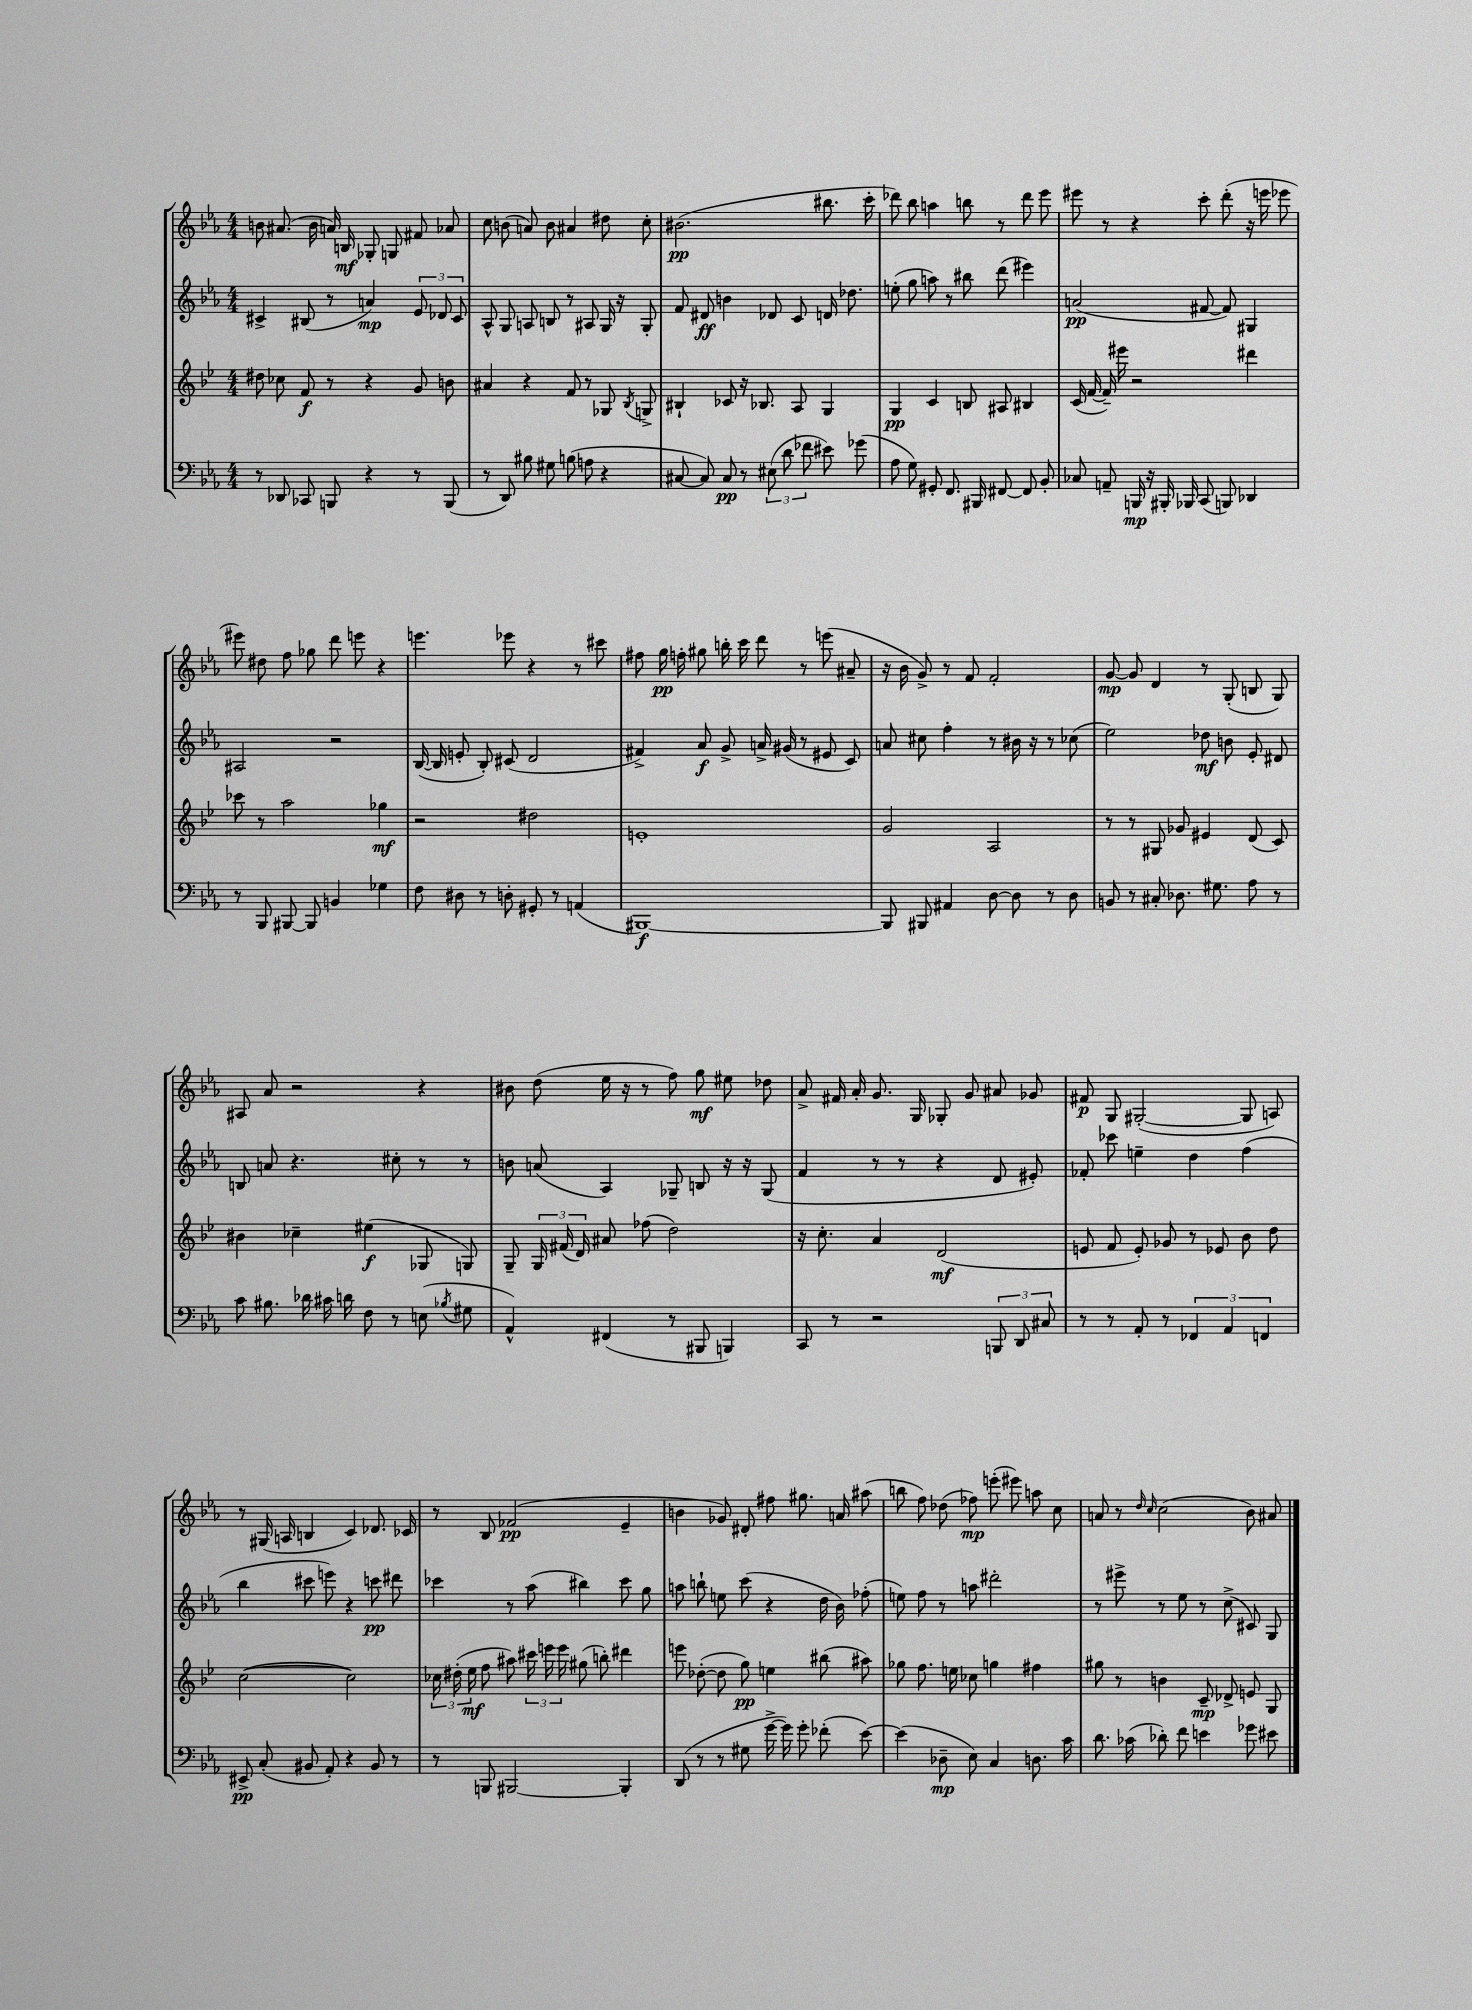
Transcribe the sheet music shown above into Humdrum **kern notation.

**kern	**kern	**kern	**kern
*staff4	*staff3	*staff2	*staff1
*clefF4	*clefG2	*clefG2	*clefG2
*k[b-e-a-]	*k[b-e-]	*k[b-e-a-]	*k[b-e-a-]
*M4/4	*M4/4	*M4/4	*M4/4
8r	8dd#\	4c#^/	8b\
8DD-/	8cc-\	.	(8.a#/
8CC-/	8f/	(8B#/	.
.	.	.	16b\
8BBB/	8r	8r	16a/)
.	.	.	16B/
4r	4r	4a/)	8G-'/
.	.	.	8G/
8r	8g/	12e-/	8f#/
.	.	12d-/	.
(8BBB/	8b\	.	8a-/
.	.	12c#/	.
=	=	=	=
8r	4a#/	8A-^^/	8cc\
8DD/)	.	8G/	(8b\
8B#\	4r	8A/	8a/)
8G#\	.	8B/	8b\
(8B\	8f/	8r	4a#/
8A\	8r	8A#/	.
4r	8G-/	16G/	8dd#\
.	.	16r	.
.	8qB-/	.	.
.	8G^/	8G'/	8cc'\
=	=	=	=
[8C#/	4B#`/	8f/	(2.b#\
8C#/])	.	8d#/	.
8C#/	8c-/	4b\	.
8r	16r	.	.
.	8.B-/	.	.
(12E#\	.	8d-/	.
12d\	.	.	.
.	8A/	8c/	.
12f-\	.	.	.
8e#\)	4G/	16d/	8.bb#\
.	.	8.dd-\	.
(8g-\	.	.	.
.	.	.	16ccc'\
=	=	=	=
8A-\	4G/	(8ee'\	8ddd-\)
8G\)	.	8gg\	8bb-\
8GG#'/	4c/	8aa\)	4aa\
8.FF/	.	8r	.
.	8B/	8bb#\	8bb\
16BBB#/	.	.	.
[8FF#/	8A#/	(8ddd\	8r
8FF#/]	4B#/	4eee#\)	8ddd-\
8BB-'/	.	.	8eee-\
=	=	=	=
8C-/	(16c/	(2a/	8eee#\
.	[16f/	.	.
8AA~/	16f~/])	.	8r
.	16eee#\	.	.
16BBB/	2r	.	4r
16r	.	.	.
16BBB#'/	.	.	.
16BBB-/	.	.	.
(8CC/	.	[8f#/	8ccc'\
8BBB/)	.	8f#/])	(8ddd'\
4DD-/	4ddd#\	4G#/	16r
.	.	.	16eee\
.	.	.	8eee-\
=	=	=	=
8r	8ccc-\	2A#/	8eee#\)
8BBB-/	8r	.	8dd#\
[8BBB#/	2aa\	.	8ff\
8BBB#/]	.	.	8gg-\
4BB/	.	2r	8ddd\
.	.	.	8eee\
4G-\	4gg-\	.	4r
=	=	=	=
8F\	2r	([16B-/	4.eee\
.	.	16B-/]	.
8D#\	.	8e'/	.
8r	.	8B-'/)	.
8D'\	.	(8c#/	8eee-\
8GG#'/	2dd#\	2d/	4r
8r	.	.	.
(4AA/	.	.	8r
.	.	.	8ccc#\
=	=	=	=
[1BBB#)	1e'	4f#^/)	8ff#\
.	.	.	16gg\
.	.	.	16ff'\
.	.	8a-/	8gg#\
.	.	8g^/	16bb'\
.	.	.	16ccc\
.	.	16a^/	8ddd\
.	.	(16g#/	.
.	.	8r	8r
.	.	8e#/	(8eee\
.	.	8c/)	8a#~/
=	=	=	=
8BBB#/]	2g/	8a/	16r
.	.	.	16b-\
8BBB#/	.	8cc#\	8g^/)
4AA#/	.	4ff'\	8r
.	.	.	8f/
[8D\	2A/	8r	2f'/
8D\]	.	16b#\	.
.	.	16r	.
8r	.	8r	.
8D\	.	(8cc-\	.
=	=	=	=
8BB/	8r	2ee-\)	[8g/
8r	8r	.	8g/]
8C#'/	8G#/	.	4d/
8.D-\	8g-/	.	.
.	4e#/	8dd-\	8r
8.G#\	.	.	.
.	.	8b\	(8G'/
8A-\	(8d/	8e-'/	8B/
8r	8c/)	8d#/	8G/)
=	=	=	=
8c\	4b#\	8B/	8A#/
8.B#\	.	8a/	8a-/
.	4cc-~\	4.r	2r
16d-\	.	.	.
16c#\	.	.	.
16d\	.	.	.
8F\	(4ee#\	.	.
8r	.	8cc#'\	.
(8E\	8G-/	8r	4r
8qB-/	.	.	.
8G#\	8G/)	8r	.
=	=	=	=
4AA-^^/)	8G~/	8b\	8b#\
.	24G/	(8a/	(8dd\
.	(24f#/	.	.
.	24d/)	.	.
(4FF#/	8a#/	4A-/)	16ee-\
.	.	.	16r
.	(8ff-\	.	8r
8r	2dd\)	8G-~/	8ff\)
8BBB#/	.	8B/	8gg\
4BBB/)	.	16r	8ee#\
.	.	16r	.
.	.	(8G-/	8dd-\
=	=	=	=
8CC/	16r	4f/	8a-^/
.	8.cc'\	.	.
8r	.	.	16f#/
.	.	.	16a-'/
2r	4a/	8r	8.g/
.	.	8r	.
.	.	.	16G/
.	(2d/	4r	8G-'/
.	.	.	8g/
12BBB/	.	8d/	8a#/
12DD/	.	.	.
.	.	8e#'/)	8g-/
12C#/	.	.	.
=	=	=	=
8r	8e/	8f-'/	8f#/
8r	8f/	8ccc-\	8G/
8AA-'/	8e'/)	4ee~\	([2G#'/
8r	8g-/	.	.
6FF-/	8r	4dd\	.
.	8e-/	.	.
6AA-/	.	.	.
.	8b-\	(4ff\	8G#/]
6FF/	.	.	.
.	8dd\	.	8A/)
=	=	=	=
8EE#^/	([2cc\	4bb-\	8r
(8C'/	.	.	(16G#/
.	.	.	16A/
8BB#/	.	8ccc#\	4B/
8AA-'/)	.	8eee\)	.
4r	2cc\])	4r	4c/)
8BB#/	.	8ccc\	8.d-/
8r	.	8ddd#\	.
.	.	.	16c-/
=	=	=	=
8r	24cc-\	4ccc-\	8r
.	(24dd#'\	.	.
.	24ee-\	.	.
8BBB/	8ff\	.	8B-/
[2BBB#/	8aa#\)	8r	(2f-/
.	24ccc#\	(8aa-\	.
.	24eee\	.	.
.	24eee\	.	.
.	(8gg#\	4bb#\)	.
.	8bb'\)	.	.
4BBB#'/]	4ddd#\	8ccc-\	4e-~/
.	.	8gg\	.
=	=	=	=
(8DD/	8eee\	8aa\	4b\
8r	([8dd-'\	8bb`\	.
8r	8dd-\]	8ee\	8g-/)
8G#\	8gg\)	(8ccc\	8d#'/
[16g^\	4ee\	4r	8ff#\
16g\])	.	.	.
8g'\	.	.	8.gg#\
(8f-'\	(8bb#\	16dd\	.
.	.	16b-\)	16a/
[8e-\)	8aa#\)	(8ff-'\	(8aa#\
=	=	=	=
(4e-\]	8gg-\	8ee\)	8bb\
.	8.ff\	8ff\	8ff\)
8D-~\	.	8r	(8dd-\
.	16ee\	.	.
8E-\)	8cc-\	8aa\	8ff-\)
4C/	4gg\	2ddd#'\	(8eee'\
.	.	.	8eee#\)
8.D\	4ff#\	.	8aa\
.	.	.	8cc\
16c\	.	.	.
=	=	=	=
8.d\	8gg#\	8r	8a/
.	8r	8eee#^\	8r
(16c-\	.	.	.
.	.	.	16qqdd/
.	.	.	16qqcc/
8d-'\)	4b\	8r	(2cc\
8f\	.	8ee-\	.
4e\	8c~/	8r	.
.	8d-^/	(8cc^\	.
8g-\	8e/	8c#/)	8b-\)
8e#\	8G/	8G/	8a#/
==	==	==	==
*-	*-	*-	*-
